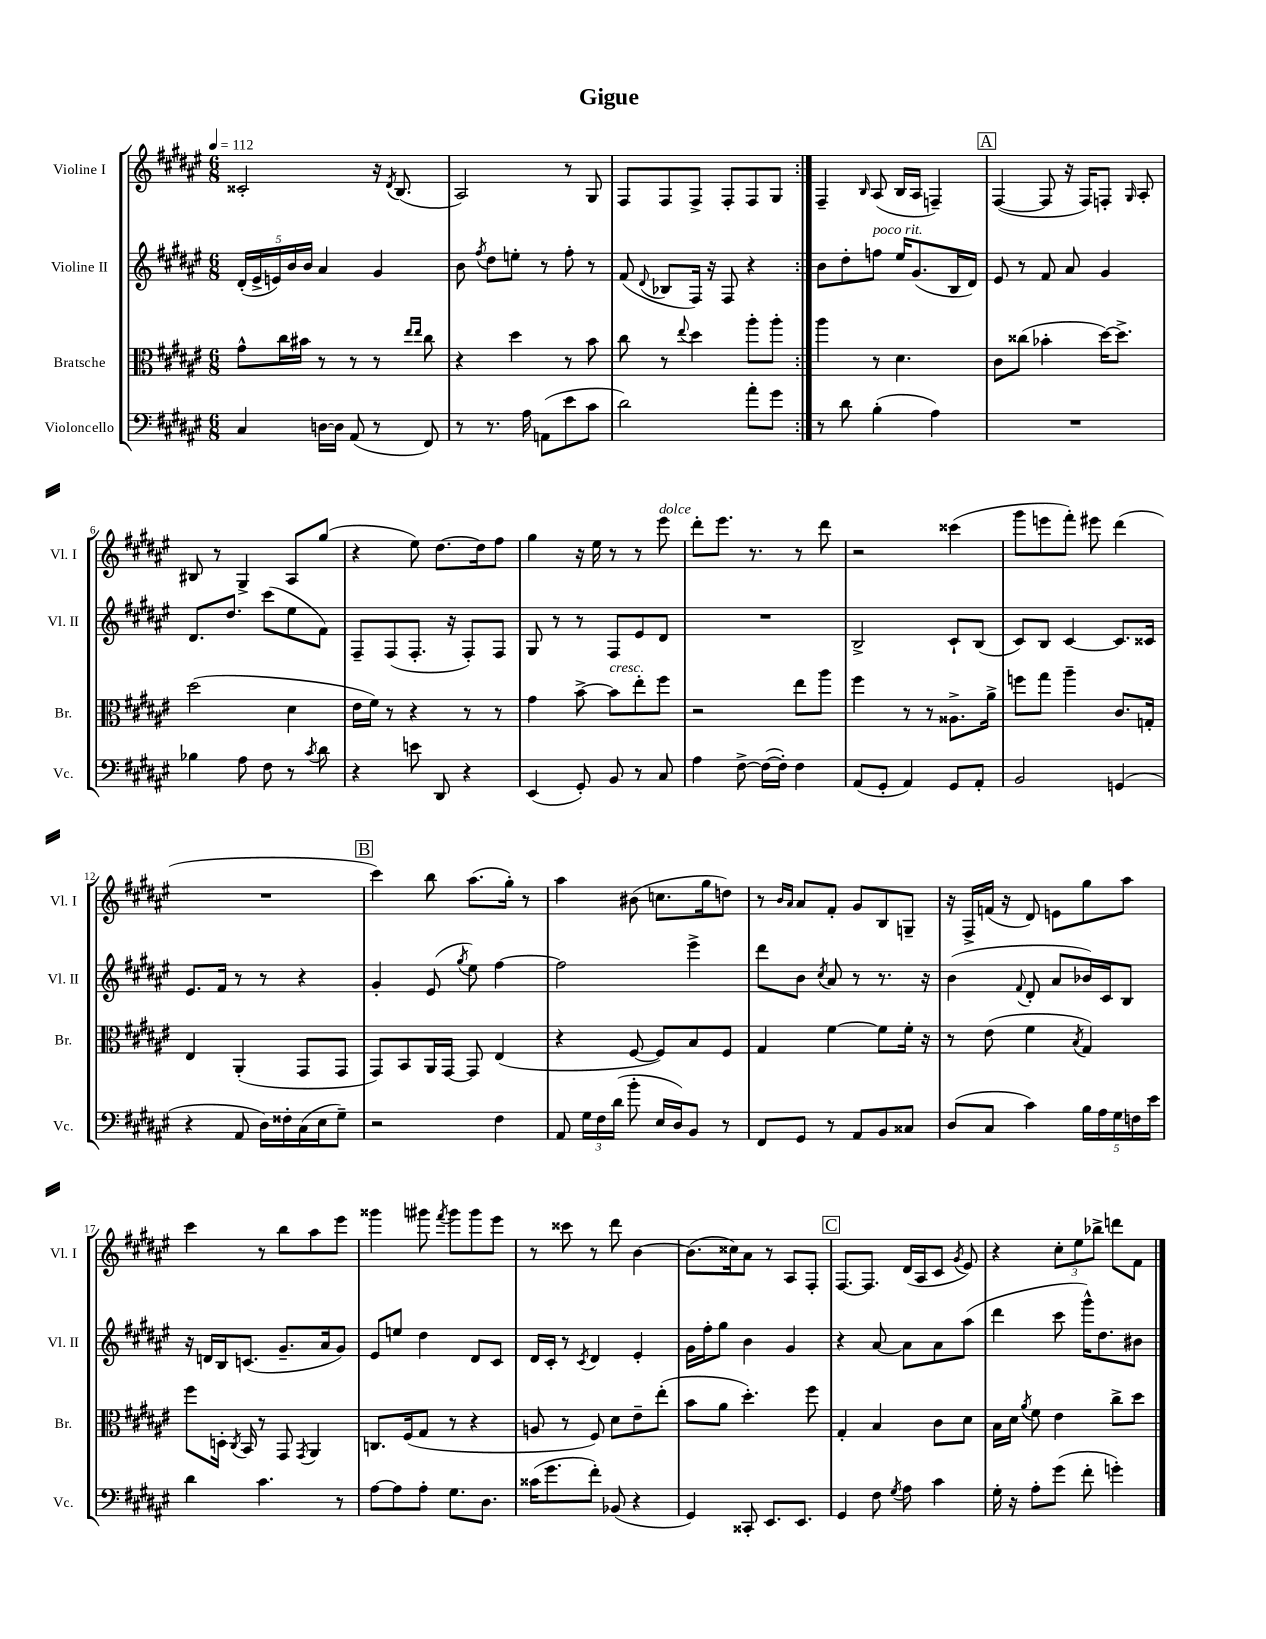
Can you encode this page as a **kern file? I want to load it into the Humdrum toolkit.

**kern	**kern	**kern	**kern
*part4	*part3	*part2	*part1
*staff4	*staff3	*staff2	*staff1
*I"Violoncello	*I"Bratsche	*I"Violine II	*I"Violine I
*I'Vc.	*I'Br.	*I'Vl. II	*I'Vl. I
*clefF4	*clefC3	*clefG2	*clefG2
*k[f#c#g#d#a#e#]	*k[f#c#g#d#a#e#]	*k[f#c#g#d#a#e#]	*k[f#c#g#d#a#e#]
*M6/8	*M6/8	*M6/8	*M6/8
*MM112	*MM112	*MM112	*MM112
=1	=1	=1	=1
4C#/	8g#^^\L	(20d#'/LL	2c##X'/
.	.	20e#^/	.
.	.	20en/)	.
.	16cc#\L	.	.
.	.	20b/	.
.	16b#X\JJ	.	.
.	.	20b/JJ	.
[16Dn\LL	8r	4a#/	.
16D\JJ]	.	.	.
(8AA#/	8r	.	.
8r	8r	4g#/	16r
.	.	.	8qd#/
.	.	.	(8.B/
.	16qqee#/LL	.	.
.	16qqee#/JJ	.	.
8FF#/)	8cc#\	.	.
=2	=2	=2	=2
8r	4r	8b\	2A#/)
.	.	8qff#/	.
8.r	.	8dd#\L	.
.	4dd#\	8een'\J	.
16A#\	.	.	.
(8AAn\L	.	8r	.
8e#\	8r	8ff#'\	8r
8c#\J	8b\	8r	8G#/
=3	=3	=3	=3
2d#\)	8cc#\	(8f#/	8F#/L
.	.	8qqd#/	.
.	8r	8B-X/L	8F#/
.	8qqee#/	.	.
.	4dd#\	16F#/Jk)	8F#^/J
.	.	16r	.
.	.	8F#/	8F#'/L
8a#'\L	8aa#'\L	4r	8F#/
8g#\J	8aa#'\J	.	8G#/J
=4:|!	=4:|!	=4:|!	=4:|!
8r	4aa#\	8b\L	4F#~/
8d#\	.	8dd#'\	.
.	.	.	16qqB/
!	!	!LO:TX:a:i:t=poco rit.	!
(4B'\	8r	8ffn\J	(8A#/
.	4.d#\	16ee#/KL	16B/LL
.	.	(8.g#/	16A#/JJ
4A#\)	.	.	4Fn~/)
.	.	16B/L	.
.	.	16d#/JJ)	.
!!LO:REH:place=s1:t=A
=5	=5	=5	=5
2.r	8c#\L	8e#/	([4F#/
.	(8cc##X\J	8r	.
.	4b-X'\	8f#/	8F#/]
.	.	8a#/	16r
.	.	.	16F#/KL)
.	[16dd#\KL)	4g#/	8Fn'/J
.	8.dd#^\J]	.	.
.	.	.	16qqG#/
.	.	.	8A#'/
!!LO:LB:g=z
=6	=6	=6	=6
4B-X\	(2dd#\	8.d#/L	8B#X/
.	.	.	8r
.	.	8.dd#/J	.
8A#\	.	.	4G#^/
8F#\	.	(8ccc#\L	.
8r	4d#\	8ee#\	8A#/L
8qc#/	.	.	.
8d#\	.	8f#\J)	(8gg#/J
=7	=7	=7	=7
4r	16e#\LL	8F#~/L	4r
.	16f#\JJ)	.	.
.	8r	(8F#/	.
8en\	4r	8.F#'/J	8ee#\)
8DD#/	.	.	[8.dd#\L
.	.	16r	.
4r	8r	8F#'/L)	.
.	.	.	16dd#\k]
.	8r	8F#/J	8ff#\J
=8	=8	=8	=8
(4EE#/	4g#\	8G#/	4gg#\
.	.	8r	.
8GG#'/)	[8b^\	8r	16r
.	.	.	16ee#\
!	!LO:TX:a:i:t=cresc.	!	!
8BB/	8b\L]	8F#/L	8r
8r	8ee#'\	8e#/	8r
!	!	!	!LO:TX:a:i:t=dolce
8C#/	8ff#\J	8d#/J	8eee#\
=9	=9	=9	=9
4A#\	2r	2.r	8ddd#'\L
.	.	.	8.eee#\J
[8F#^\	.	.	.
.	.	.	8.r
(16F#\LL_	.	.	.
16F#'\JJ])	.	.	.
4F#\	8ee#\L	.	8r
.	8aa#\J	.	8ddd#\
=10	=10	=10	=10
(8AA#/L	4ff#\	2B^/	2r
8GG#'/J	.	.	.
4AA#/)	8r	.	.
.	8r	.	.
8GG#/L	8.A##X^\L	8c#`/L	(4ccc##X\
8AA#'/J	.	(8B/J	.
.	16a#^\Jk	.	.
=11	=11	=11	=11
2BB/	8ffn\L	8c#/L)	8ggg#\L
.	8gg#\J	8B/J	8eeen\
.	4aa#~\	[4c#/	8fff#'\J)
.	.	.	8eee#X\
(4GGn/	8.c#/L	8.c#/L]	(4ddd#\
.	16Gn'/Jk	16c##X/Jk	.
!!LO:LB:g=z
=12	=12	=12	=12
4r	4E#/	8.e#/L	2.r
.	.	16f#/Jk	.
8AA#/	(4AA#'/	8r	.
16D#\LL)	.	8r	.
16F##X'\	.	.	.
(16C#\	8GG#/L	4r	.
16E#\J	.	.	.
8G#~\J)	8GG#/J	.	.
!!LO:REH:place=s1:t=B
=13	=13	=13	=13
2r	8GG#/L)	4g#'/	4ccc#\)
.	8BB/	.	.
.	16AA#/L	(8e#/	8bb\
.	[16GG#/JJ	.	.
.	.	8qgg#/	.
.	8GG#/]	8ee#\)	(8.aa#\L
4F#\	(4E#/	[4ff#\	.
.	.	.	16gg#'\Jk)
.	.	.	8r
=14	=14	=14	=14
8AA#/	4r	2ff#\]	4aa#\
24G#\LL	.	.	.
24F#\	.	.	.
(24d#\JJ	.	.	.
8b'\	[8F#/	.	(8b#X\
16E#/LL	8F#/L])	.	8.ccn\L
16D#/J)	.	.	.
8BB/J	8B/	4eee#^\	.
.	.	.	16gg#\k
8r	8F#/J	.	8ddn\J)
=15	=15	=15	=15
8FF#/L	4G#/	8ddd#\L	8r
.	.	.	16qqb/LL
.	.	.	16qqa#/JJ
8GG#/J	.	8b\J	8a#/L
.	.	8qcc#/	.
8r	[4f#\	8a#/	8f#'/J
8AA#/L	.	8r	8g#/L
8BB/	8f#\L]	8.r	8B/
8C##X/J	16f#'\Jk	.	8Gn~/J
.	16r	16r	.
=16	=16	=16	=16
(8D#/L	8r	(4b\	16r
.	.	.	16F#^/LL
8C#/J	(8e#\	.	(16fn/JJ
.	.	.	16r
.	.	8qqf#/	.
4c#\)	4f#\	8d#'/	8d#/)
.	.	8a#/L	8en\L
.	8qB/	.	.
20B\LL	4G#/)	16b-X/L)	8gg#\
20A#\	.	.	.
.	.	16c#/J	.
20G#\	.	.	.
.	.	8B/J	8aa#\J
20Fn\	.	.	.
20e#\JJ	.	.	.
!!LO:LB:g=z
=17	=17	=17	=17
4d#\	8ff#\L	16r	4ccc#\
.	.	16dn/LL	.
.	16Dn'\Jk	16B/J	.
.	8qC#/	.	.
.	16BB/	(8.cn/J	.
4.c#\	8r	.	8r
.	8GG#/	8.g#~/L	8bb\L
.	8qGG#/	.	.
.	4AA#/	.	8aa#\
.	.	16a#/k	.
8r	.	8g#/J)	8eee#\J
=18	=18	=18	=18
[8A#\L	8.Cn/L	8e#/L	4ggg##X\
8A#\]	.	8een/J	.
.	(16F#/k	.	.
8A#'\J	8G#/J	4dd#\	8ggg#X\
.	.	.	8qfff#/
8.G#\L	8r	.	8ggg#\L
.	4r	8d#/L	8ggg#\
8.D#\J	.	.	.
.	.	8c#/J	8eee#\J
=19	=19	=19	=19
(16c##X\KL	8An/	16d#/LL	8r
8.g#\	.	16c#'/JJ	.
.	8r	8r	8ccc##X\
.	.	8qc#/	.
8f#'\J)	8F#/)	4d#/	8r
(8BB-X/	8d#\L	.	8ddd#\
4r	8e#~\	4e#'/	[4b\
.	(8ee#'\J	.	.
=20	=20	=20	=20
4GG#/)	8b\L	16g#\LL	(8.b\L]
.	.	16ff#'\J	.
.	8a#\J	8gg#\J	.
.	.	.	16cc##X\k)
8CC##X'/	4.dd#'\)	4b\	8a#\J
8.EE#/L	.	.	8r
.	.	4g#/	8A#/L
8.EE#/J	.	.	.
.	8ff#\	.	8F#'/J
!!LO:REH:place=s1:t=C
=21	=21	=21	=21
4GG#/	4G#'/	4r	[8.F#/L
.	.	.	8.F#/J]
8F#\	4B/	[8a#/	.
8qG#/	.	.	.
8A#\	.	8a#\L]	(16d#/LL
.	.	.	16A#/J
4c#\	8c#\L	8a#\	8c#/J
.	.	.	8qg#/
.	8d#\J	(8aa#\J	8e#/)
=22	=22	=22	=22
16G#'\	16B\LL	4ddd#\	4r
16r	16d#\JJ	.	.
.	8qa#/	.	.
8A#'\L	8f#\	.	.
(8g#\J	4e#\	8ccc#\	12cc#'\L
.	.	.	12ee#\
8f#'\	.	16ggg#^^\KL)	.
.	.	.	12bb-X^\J
.	.	8.dd#\	.
4gn'\)	8cc#^\L	.	8dddn\L
.	8dd#\J	8b#X\J	8f#\J
==	==	==	==
*-	*-	*-	*-
